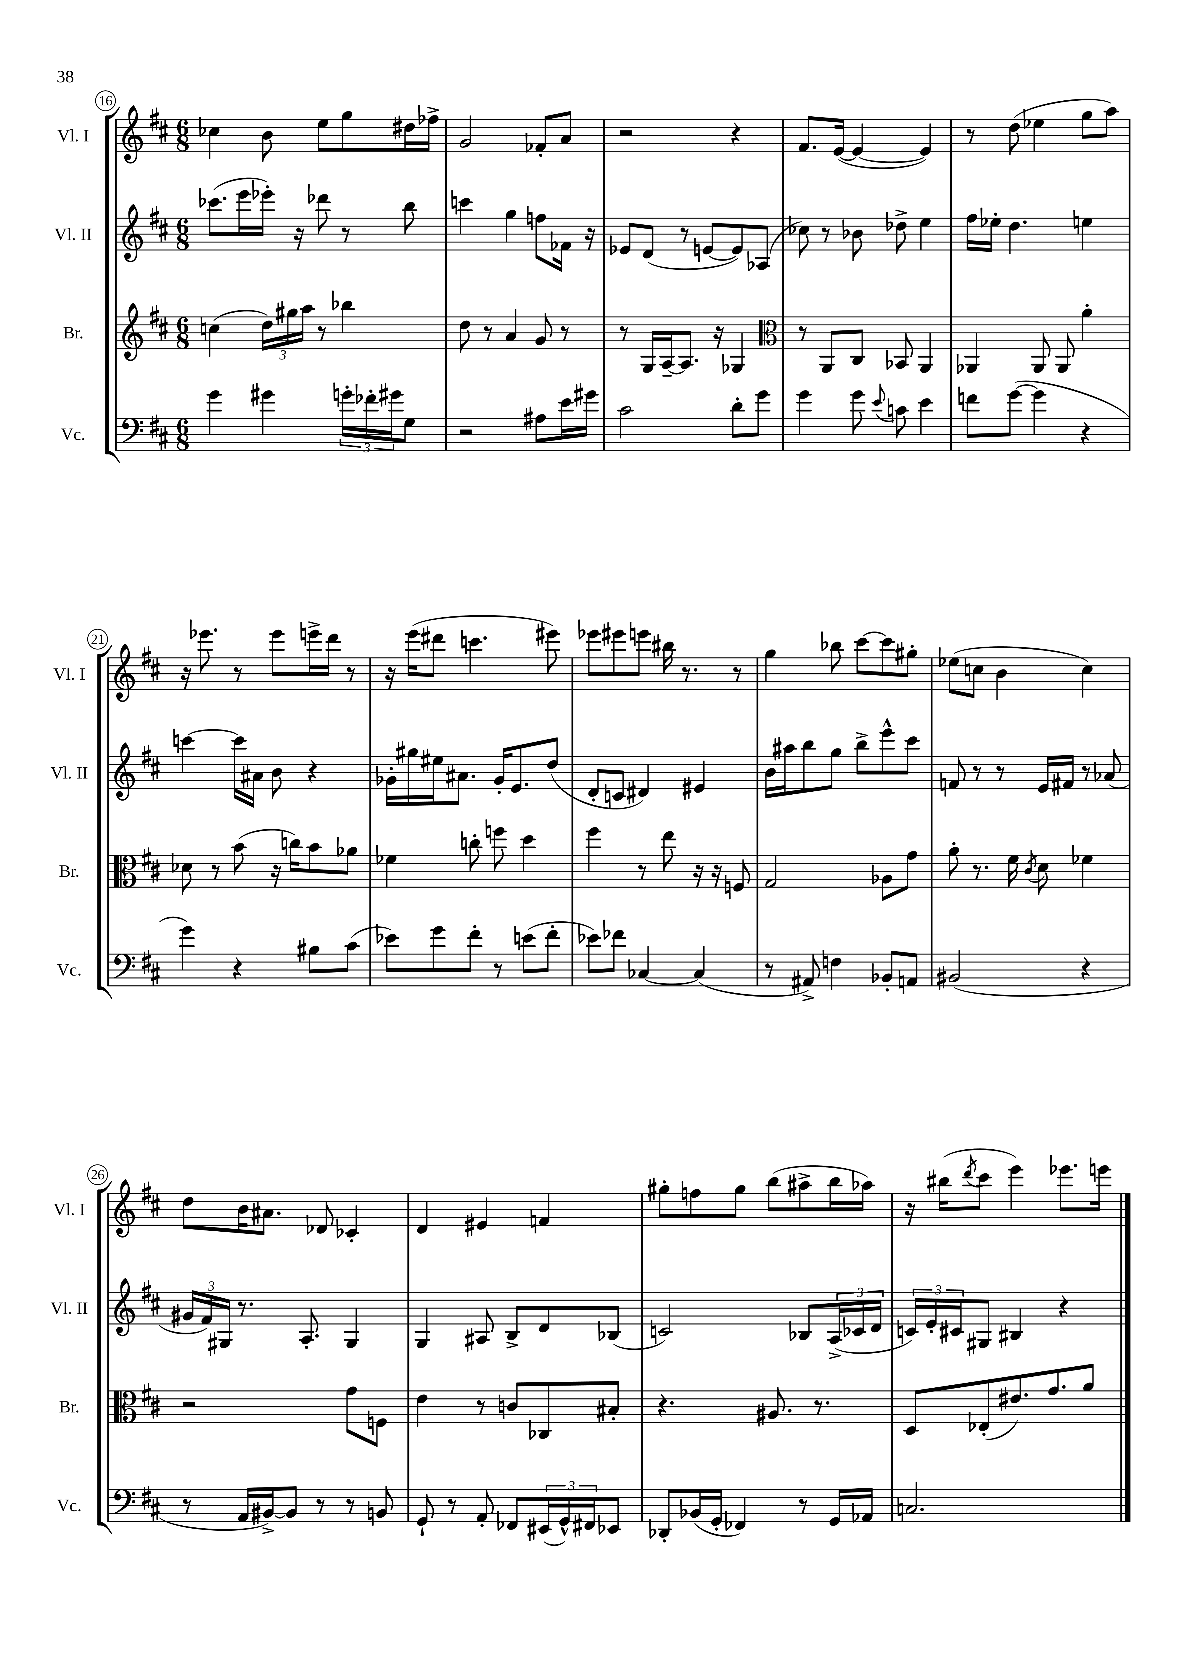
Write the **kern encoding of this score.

**kern	**kern	**kern	**kern
*staff4	*staff3	*staff2	*staff1
*clefF4	*clefG2	*clefG2	*clefG2
*k[f#c#]	*k[f#c#]	*k[f#c#]	*k[f#c#]
*M6/8	*M6/8	*M6/8	*M6/8
4g\	(4cc\	(8.ccc-\L	4cc-\
.	.	16eee\L	.
4g#\	24dd\LL)	16eee-'\JJ)	8b\
.	24gg#\	.	.
.	.	16r	.
.	24aa\JJ	.	.
.	8r	8ddd-\	8ee\L
24g'\LL	4bb-\	8r	8gg\
24f-'\	.	.	.
24g#\J	.	.	.
8G\J	.	8bb\	16dd#\L
.	.	.	16ff-^\JJ
=	=	=	=
2r	8dd\	4ccc\	2g/
.	8r	.	.
.	4a/	4gg\	.
8A#\L	8g/	8ff\L	8f-'/L
16e\L	8r	16f-\Jk	8a/J
16g#\JJ	.	16r	.
=	=	=	=
2c#\	8r	8e-/L	2r
.	16G/LL	(8d/J	.
.	[16A~/J	.	.
.	8.A/]J	8r	.
.	.	[8e/L	.
.	16r	.	.
8d'\L	4G-/	8e/])	4r
8g\J	.	(8A-/J	.
=	=	=	=
*	*clefC3	*	*
4g\	8r	8cc-\)	8.f#/L
.	8AA/L	8r	.
.	.	.	([16e/Jk
8g\	8C#/J	8b-\	4e/_
8qqe/	.	.	.
8c\	8BB-/	8dd-^\	.
4e\	4AA/	4ee\	4e/])
=	=	=	=
8f\L	4AA-/	16ff#\LL	8r
.	.	16ee-'\JJ	.
([8g\J	.	4.dd\	(8dd\
4g\]	8AA-/	.	4ee-\
.	8AA-/	.	.
4r	4a'\	4ee\	8gg\L
.	.	.	8aa\J)
=	=	=	=
4g\)	8d-\	[4ccc\	16r
.	.	.	8.eee-\
.	8r	.	.
4r	(8b\	16ccc\]LL	8r
.	.	16a#\JJ	.
.	16r	8b\	8eee-\L
.	16cc\LK)	.	.
8B#\L	8b\	4r	16eee^\L
.	.	.	16ddd\JJ
(8c#\J	8a-\J	.	8r
=	=	=	=
8e-\L)	4f-\	16g-'\LL	16r
.	.	16gg#\	(16eee\LK
8g\	.	16ee#\J	8ddd#\J
.	.	8.a#\J	.
8f#'\J	8cc'\	.	4.ccc\
8r	8ff\	16g-'/LK	.
.	.	8.e/	.
(8e\L	4dd\	.	.
8f#'\J	.	(8dd/J	8eee#\)
=	=	=	=
8e-\L)	4ff#\	8d'/L	8eee-\L
8f-\J	.	8c/J	8eee#\
[4C-/	8r	4d#/)	8eee\J
.	8ee\	.	16bb#\
.	.	.	8.r
(4C-/]	16r	4e#/	.
.	16r	.	.
.	8F/	.	8r
=	=	=	=
8r	2G/	16b\LL	4gg\
.	.	16aa#\J	.
8AA#^/)	.	8bb\	.
4F\	.	8gg\J	8bb-\
.	.	8bb^\L	[8ccc#\L
8BB-'/L	8A-\L	8eee^^\	8ccc#\]
8AA/J	8g\J	8ccc#\J	8gg#'\J
=	=	=	=
(2BB#/	8a'\	8f/	(8ee-\L
.	8.r	8r	8cc\J
.	.	8r	4b\
.	16f#\	.	.
.	8qc#/	.	.
.	8d\	16e/LL	.
.	.	16f#/JJ	.
4r	4f-\	8r	4cc\)
.	.	(8a-/	.
=	=	=	=
8r	2r	24g#/LL	8dd\L
.	.	24f#/)	.
.	.	24G#/JJ	.
16AA/LL	.	8.r	16b\K
[16BB#^/J)	.	.	8.a#\J
8BB#/]J	.	.	.
.	.	8.A'/	.
8r	.	.	8d-/
8r	8g\L	4G#/	4c-'/
8BB/	8F\J	.	.
=	=	=	=
8GG`/	4e\	4G/	4d/
8r	.	.	.
8AA'/	8r	8A#/	4e#/
8FF-/L	8c/L	8B^/L	.
(24EE#/L	8C-/	8d/	4f/
24GG^^/)	.	.	.
24FF#/J	.	.	.
8EE-/J	8B#'/J	(8B-/J	.
=	=	=	=
8DD-'/L	4.r	2c/)	8gg#'\L
(16BB-/L	.	.	8ff\
16GG'/JJ	.	.	.
4FF-/)	.	.	8gg#\J
.	8.A#/	.	(8bb\L
8r	.	8B-/L	8aa#^\
.	8.r	.	.
16GG/LL	.	(24A^/L	16bb\L
.	.	24c-/	.
16AA-/JJ	.	.	16aa-\JJ)
.	.	24d/JJ	.
=	=	=	=
2.C/	8D/L	24c/LL)	16r
.	.	24e'/	.
.	.	.	(16bb#\LK
.	.	24c#/J	.
.	.	.	8qddd/
.	(8E-'/	8G#/J	8ccc#\J
.	8.e#/)	4B#/	4eee\)
.	8.g/	.	.
.	.	4r	8.eee-\L
.	8a/J	.	.
.	.	.	16eee\Jk
==	==	==	==
*-	*-	*-	*-
